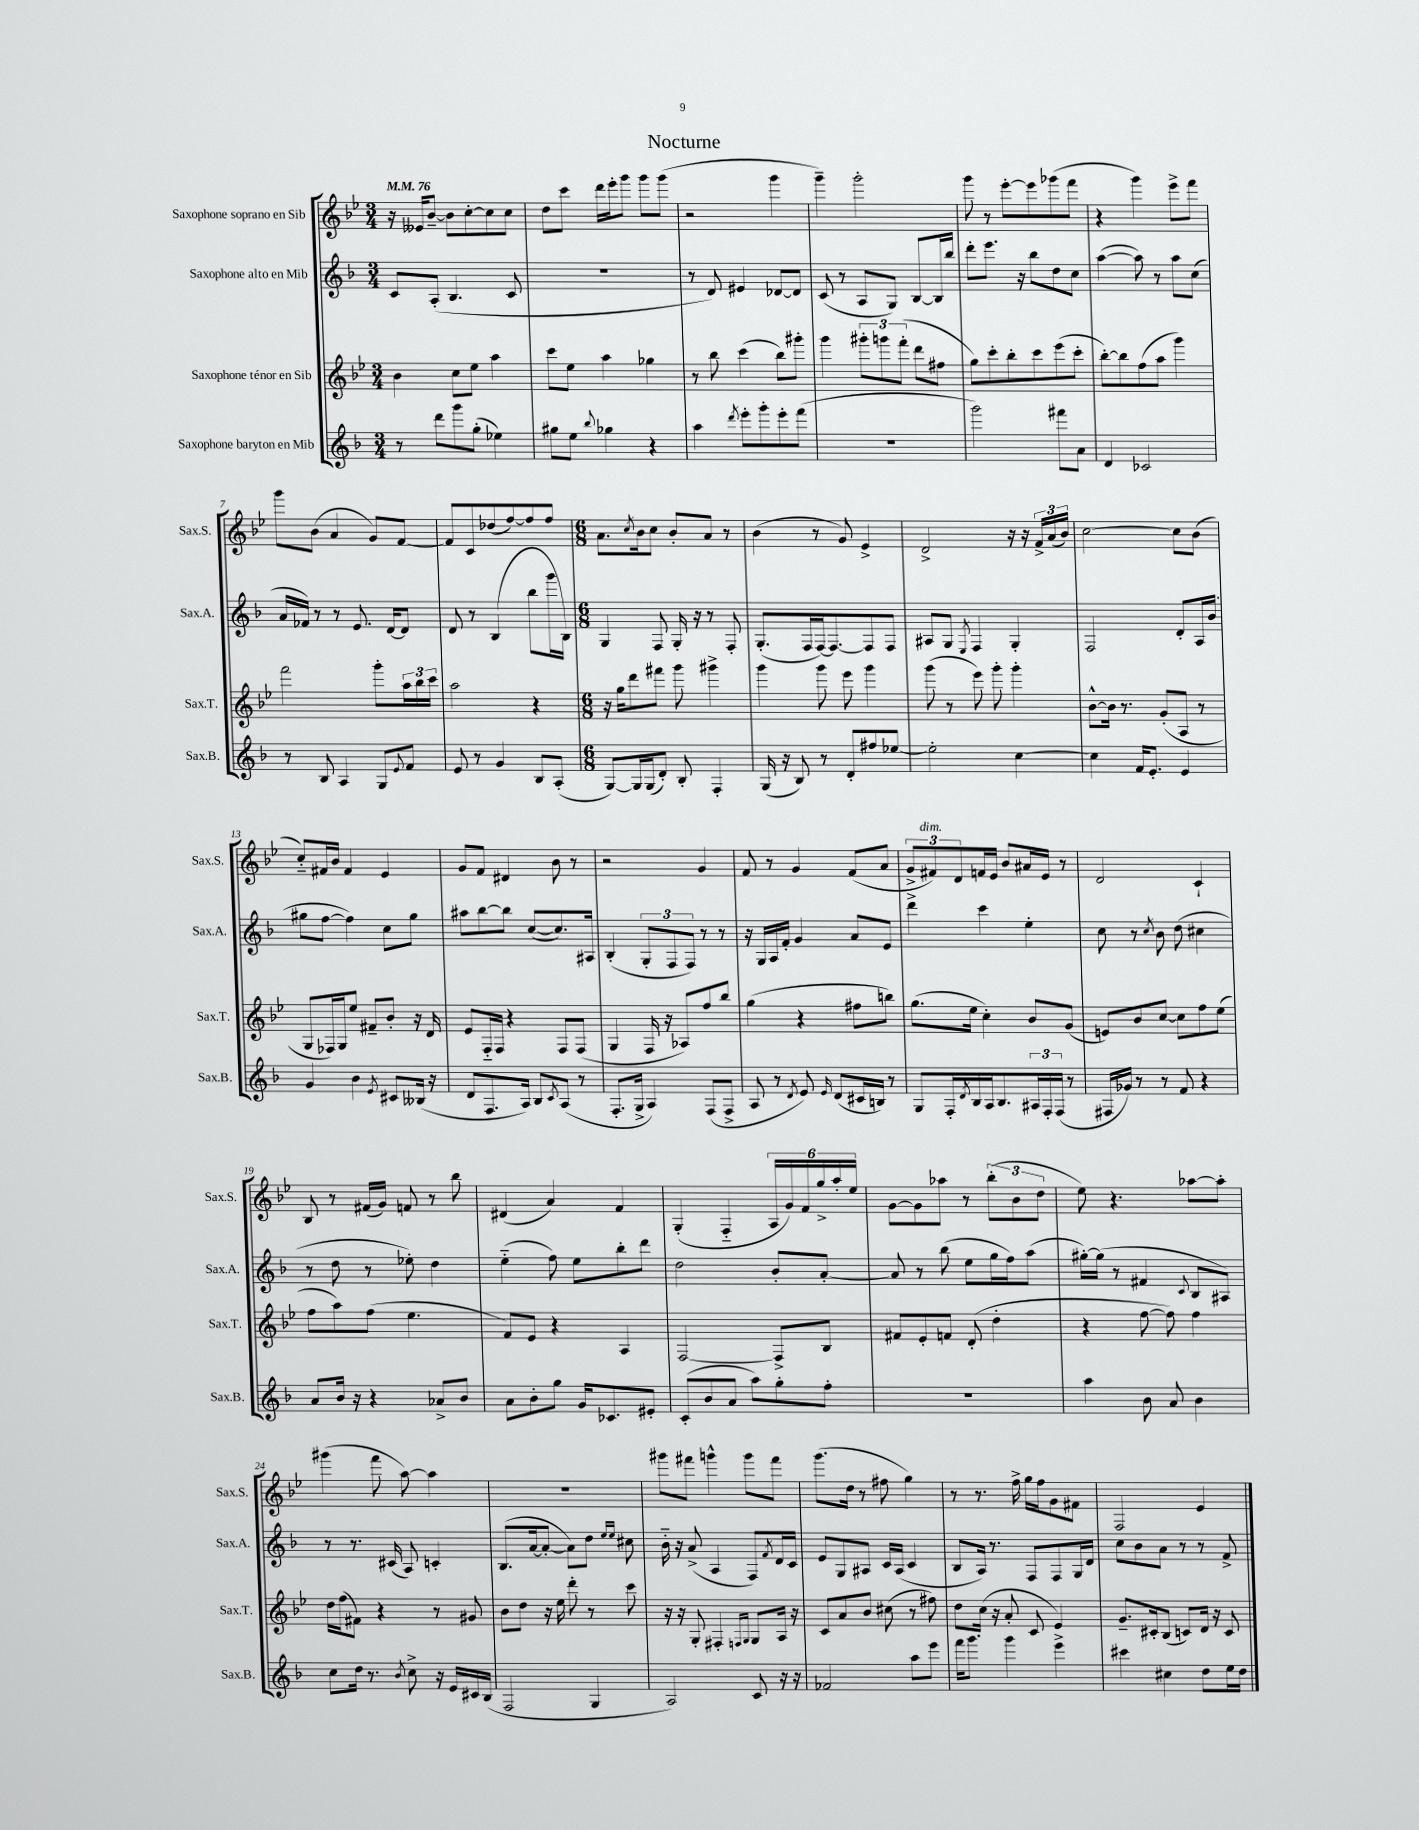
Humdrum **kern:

**kern	**kern	**kern	**kern
*staff4	*staff3	*staff2	*staff1
*clefG2	*clefG2	*clefG2	*clefG2
*k[b-]	*k[b-e-]	*k[b-]	*k[b-e-]
*M3/4	*M3/4	*M3/4	*M3/4
*MM76	*MM76	*MM76	*MM76
8r	4b-\	8c/L	16r
.	.	.	16e--/LK
8ddd\L	.	(8A'/J	[8b-~/J
8ggg\	8cc\L	4.B-/	8b-\]L
(8gg'\J	8ee-\J	.	[8cc'\
4ee-\)	4aa\	.	8cc\]
.	.	8c/	8cc\J
=	=	=	=
8gg#\L	8ccc\L	2.r	8dd\L
8ee\J	8ee-\J	.	8ccc\J
8qqbb-/	.	.	.
4gg-\	4aa\	.	16ddd\LL
.	.	.	16eee-'\J
.	.	.	8ggg\J
4r	4gg-\	.	8ggg\L
.	.	.	(8ggg\J
=	=	=	=
4aa\	8r	8r	2r
.	8bb-\	8d/)	.
8qddd/	.	.	.
8eee'\L	(4ccc\	4e#/	.
8ggg'\	.	.	.
8eee'\	8bb-\L)	[8d-/L	4ggg\
(8fff\J	8ggg#'\J	8d-/]J	.
=	=	=	=
2.r	4ggg\	(8c/	4ggg~\)
.	.	8r	.
.	12ggg#'\L	8A/L	2ggg'\
.	12ggg\	.	.
.	.	8G/J)	.
.	(12fff'\J	.	.
.	8ddd\L	[8B-/L	.
.	8ff#\J	16B-/]L	.
.	.	16bb-/JJ	.
=	=	=	=
2ggg\)	8gg\L)	8ddd'\L	8ggg\
.	8ccc'\	8.eee\J	8r
.	8bb-'\	.	[8eee-'\L
.	.	16r	.
.	8ccc\	8bb-\L	8eee-\]
8fff#\L	(8eee-\	8dd\	(8ggg-\
8a\J	8ccc'\J	8cc\J	8fff\J
=	=	=	=
4d/	[8bb-'\L)	([4aa\	4r
.	8bb-\]	.	.
2c-/	(8ff\	8aa\])	4ggg\)
.	8aa\J	8r	.
.	4ggg\)	8aa\L	8eee-^\L
.	.	(8cc\J	8fff\J
=	=	=	=
8r	2fff\	16a/LL	8ggg\L
.	.	16f-/JJ)	.
8B-/	.	8r	(8b-\J
4A/	.	8r	4a/
.	.	8.e/	.
8G/L	8ggg'\L	.	8g/L)
.	.	[16d/LK	.
8qqe/	.	.	.
8f/J	24aa\L	8d/]J	[8f/J
.	24bb-\	.	.
.	24ccc\JJ	.	.
=	=	=	=
8e/	2aa\	8d/	8f/]L
8r	.	8r	8c/
4g/	.	(4B-/	(8dd-/
.	.	.	[8ff/)
8B-/L	4r	8bb-\L	8ff/]
(8A'/J	.	16ggg\L	8ff/J
.	.	16B-\JJ)	.
=	=	=	=
*M6/8	*M6/8	*M6/8	*M6/8
[8G/L)	16r	4G/	8.a\L
.	16gg\LK	.	.
16G/]L	8ddd\	.	.
.	.	.	8qcc/
(16G/J	.	.	16b-\k
8d'/J)	8fff#\J	8F/	8cc\J
8B-'/	8ggg\	16G'/	8b-'/L
.	.	16r	.
4F'/	4ggg#^\	8r	8a/J
.	.	8F'/	8r
=	=	=	=
(16G/	4ggg\	(8.G'/L	(4b-\
16r	.	.	.
8B-/)	.	.	.
.	.	16F/L	.
8r	8ggg\	[16F/J)	8r
.	.	8.F/_	.
8d'/L	8eee-\	.	8g/)
8ff#/	4ggg\	8F/]	4e-^/
[8ee-/J	.	8F/J	.
=	=	=	=
2ee-'\]	(8ggg\	8A#/L	2d^/
.	8r	8G/J	.
.	.	8qE/	.
.	8eee-\)	4F/	.
.	8ggg'\	.	.
[4cc\	4ggg'\	4G'/	16r
.	.	.	16r
.	.	.	24f^/LL
.	.	.	(24a/
.	.	.	24b-/JJ)
=	=	=	=
4cc\]	[8b-^^\L	2F/	[2cc\
.	16b-\]Jk	.	.
.	8.r	.	.
16f/LK	.	.	.
8.e'/J	.	.	.
.	(8g'/L	.	.
4e/	8A/J	8d'/L	8cc\]L
.	8r	16A/L	(8b-\J
.	.	(16b-/JJ	.
=	=	=	=
4g/	8G/L	8gg#\L	8cc'~/L)
.	16F-/L)	[8ff\J	16f#/L
.	16G/J	.	16b-/JJ
4b-\	8ee-/J	4ff\])	4f#/
.	8f#~/L	.	.
8qe/	.	.	.
8c#/L	8b-'/J	8cc\L	4e-/
(16B--/Jk	16r	8gg#\J	.
16r	16d/	.	.
=	=	=	=
8d/L	8e-/L	8aa#\L	8g/L
8.F/	16F'~/L	[8bb-\	8f/J
.	16F/JJ	.	.
.	4r	8bb-\]J	4d#/
16A/Jk)	.	.	.
8B-/L	.	([8cc/L	.
8qc/	.	.	.
(8A/J	8F/L	8.cc/])	8b-\
8r	(8F/J	.	8r
.	.	16A#/Jk	.
=	=	=	=
8.F'/L	4G/	(4B-'/	2r
16G^/Jk	.	.	.
4A/)	16F/	12G'/L	.
.	16r	.	.
.	.	12F/	.
.	8A-/L)	.	.
.	.	12F/J)	.
(8F/L	8ff/	8r	4g/
8F^/J	8bb-/J	8r	.
=	=	=	=
8A/	(4gg\	16r	8f/
.	.	16G/LL	.
8r	.	16A/	8r
.	.	16f'/JJ	.
8qd/	.	.	.
8e/)	4r	4g/	4g/
16qqe/	.	.	.
(8d/L	.	.	.
16c#/L	8ff#\L	8a/L	(8f/L
16B/JJ)	.	.	.
8r	8bb\J)	8e/J	8a/J
=	=	=	=
8G/L	(8.gg\L	4ddd^\	12g^/L
.	.	.	12f#/)
16F'/L	.	.	.
.	.	.	12d/
8qd/	.	.	.
16B-/	16ee-\Jk	.	.
16A/J	4cc'\)	4ccc\	16f/L
8.B-/	.	.	16e-/JJ
.	.	.	8b-/L
24A#/L	8b-/L	4ee'\	16a#/L
24F'/	.	.	.
.	.	.	16e-/JJ
(24F/JJ	.	.	.
8r	(8g/J	.	8r
=	=	=	=
16F#/LL	8e/L)	8cc\	2d/
16g-/JJ)	.	.	.
8r	8b-/	8r	.
.	.	8qcc/	.
8r	[8cc/J	8b-\	.
8f/	8cc\]L	(8dd\	.
4r	8ff\	4cc#\	4c`/
.	(8ee-\J	.	.
=	=	=	=
8a/L	8ff\L	8r	8B-/
16b-/Jk	8aa\)	8dd\	8r
16r	.	.	.
4r	(8ff\J	8r	(16f#/LL
.	.	.	16g/JJ)
.	4.ee-\	8ee-'\)	8f/
8a-^/L	.	4dd\	8r
8b-/J	.	.	8bb-\
=	=	=	=
8a\L	8f/L)	(4ee'~\	(4d#/
8b-'\	8e-/J	.	.
8gg\J	4r	8ff\)	4a/)
16g/LK	.	8ee\L	.
8.c-/	.	.	.
.	4A/	8bb-'\	4f/
8e#'/J	.	8ddd\J	.
=	=	=	=
(8c'/L	[2F/	2dd\	(4G'/
8b-/	.	.	.
8a/J	.	.	4F'~/
8aa\L)	.	.	.
8gg'\	8F^/]L	8b-'/L	24A/LL
.	.	.	24g/)
.	.	.	24f/
8ff'\J	8B-/J	[8a'/J	24gg^/
.	.	.	24aa'/
.	.	.	24ee-/JJ
=	=	=	=
2.r	8f#/L	8a/]	[8g\L
.	8e-'/	8r	8g\]
.	8f/J	(8bb-\	8aa-\J
.	(8d'/	8ee\L	8r
.	4dd'\	16gg\L	(12bb-'\L
.	.	16ff\J)	.
.	.	.	12b-\
.	.	(8aa\J	.
.	.	.	12dd\J
=	=	=	=
4aa\	4r	[16gg#'\LL)	8ee-\)
.	.	(16gg#\]JJ	.
.	.	8r	4.r
8b-\	[8ff\	4f#/	.
8a/	8ff\])	.	.
.	.	8qqc/	.
4b-\	4ff\	8B-/L	[8aa-\L
.	.	8A#/J)	8aa-'\]J
=	=	=	=
8cc\L	16dd\LL	8r	(4ggg#\
.	(16ff\J	.	.
16dd\Jk	8f#\J)	8.r	.
8.r	.	.	.
.	4r	.	8fff\
.	.	(16c#/	.
8qb-/	.	.	.
8cc^\	.	8A/)	[8aa\)
16r	8r	4c'/	4aa\]
16e/LL	.	.	.
16c#/	8g#/	.	.
(16B-/JJ	.	.	.
=	=	=	=
2F/	8b-\L	(8.B-/L	2.r
.	8dd\J	.	.
.	.	[16a/k	.
.	16r	8a'/_J	.
.	16ee-\	.	.
.	8ddd'\	8a\]L)	.
4G/	8r	8dd\J	.
.	.	16qqee/LL	.
.	.	16qqee/JJ	.
.	8ccc\	8cc#\	.
=	=	=	=
2A/)	16r	16b-'~\	8ggg#\L
.	16r	16r	.
.	8G'/	(8a^/	8fff#\J
.	4F#'/	4A/	4ggg^^\
.	16qqF/LL	.	.
.	16qqG/JJ	.	.
8c/	8G/L	8F/L)	8ggg\L
.	.	8qf/	.
16r	16A/Jk	16d/L	8fff#\J
16r	16r	16c/JJ	.
=	=	=	=
2f-/	8c/L	8e/L	(8.ggg\L
.	8a/	8G/	.
.	.	.	16dd\Jk
.	8b-/J	8A#/J	8r
.	(8cc#\	16c/LL	8ff#\
.	.	(16A#/JJ	.
8aa\L	8r	4c/	4gg\)
8eee\J	8ff#\)	.	.
=	=	=	=
16fff\LK	8dd\L	8B-/L	8r
8.ggg\J	.	.	.
.	(16cc\Jk	16A/Jk)	8.r
.	16r	8.r	.
4ggg\	8a'/	.	.
.	.	.	16ff^\
.	8c/	8F/L	16gg\LL
.	.	.	16ff\J
4eee^\	4e-/)	8F/	8g\
.	.	16G/L	8f#\J
.	.	16d/JJ	.
=	=	=	=
4ccc#\	8.g~/L	8cc\L	2F/
.	.	8b-\	.
.	16c#'/k	.	.
4cc#\	(8B-/J	8a\J	.
.	8c/L)	8r	.
8dd\L	16d/Jk	8r	4e-/
.	16r	.	.
16ee\L	8c/	8f^/	.
16dd\JJ	.	.	.
==	==	==	==
*-	*-	*-	*-
